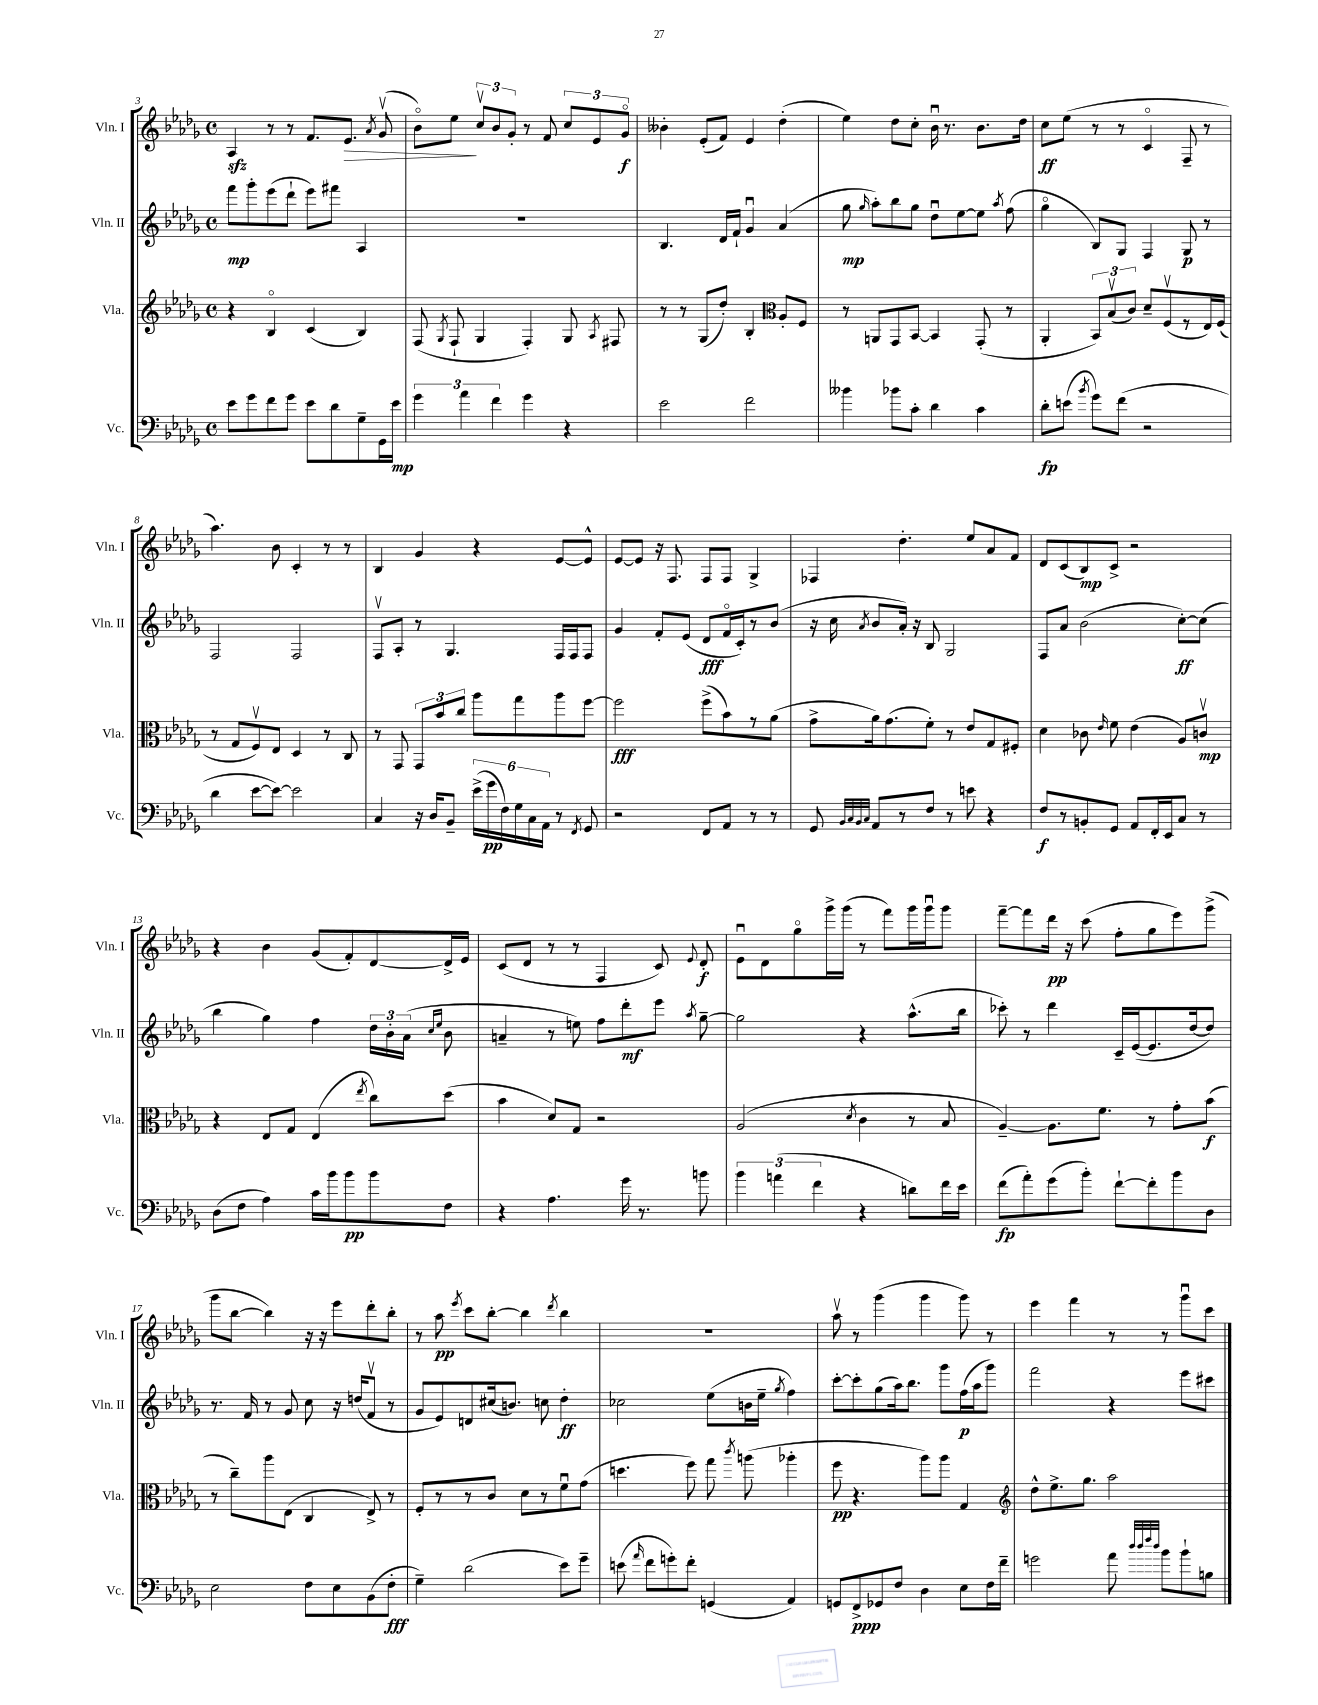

**kern	**dynam	**kern	**dynam	**kern	**dynam	**kern	**dynam
*part4	*part4	*part3	*part3	*part2	*part2	*part1	*part1
*staff4	*staff4	*staff3	*staff3	*staff2	*staff2	*staff1	*staff1
*I"Vc.	*	*I"Vla.	*	*I"Vln. II	*	*I"Vln. I	*
*I'Vc.	*	*I'Vla.	*	*I'Vln. II	*	*I'Vln. I	*
*clefF4	*	*clefG2	*	*clefG2	*	*clefG2	*
*k[b-e-a-d-g-]	*	*k[b-e-a-d-g-]	*	*k[b-e-a-d-g-]	*	*k[b-e-a-d-g-]	*
*M4/4	*	*M4/4	*	*M4/4	*	*M4/4	*
*met(c)	*	*met(c)	*	*met(c)	*	*met(c)	*
=3	=3	=3	=3	=3	=3	=3	=3
8e-\L	.	4r	.	8fff\L	mp	4A-zz/	.
8g-\	.	.	.	8ggg-'\	.	.	.
8f\	.	4B-/	.	(8eee-\	.	8r	.
8g-\J	.	.	.	8ddd-`\J	.	8r	.
8e-\L	.	(4c/	.	8eee-\L)	.	8.f/L	.
8d-\	.	.	.	8fff#X\J	.	.	.
!	!	!	!	!	!	!	!LO:HP:b
.	.	.	.	.	.	8.e-/J	>
8G-~\	.	4B-/)	.	4A-/	.	.	.
.	.	.	.	.	.	8qa-/	.
16GG-\L	.	.	.	.	.	(8g-v/	.
16e-\JJ	mp	.	.	.	.	.	.
=4	=4	=4	=4	=4	=4	=4	=4
6g-\	.	(8F/	.	1r	.	8b-\L)	.
.	.	8qG-/	.	.	.	.	.
.	.	8F`/	.	.	.	8ee-\J	.
6a-\	.	.	.	.	.	.	.
.	.	4G-/	.	.	.	12ccv/L	]
6f\	.	.	.	.	.	12b-/	.
.	.	.	.	.	.	12g-'/J	.
4g-\	.	4F'/)	.	.	.	8r	.
.	.	.	.	.	.	8f/	.
4r	.	8G-/	.	.	.	12cc/L	.
.	.	.	.	.	.	12e-/	.
.	.	8qA-/	.	.	.	.	.
.	.	8F#X/	.	.	.	.	.
.	.	.	.	.	.	12g-/J	f
=5	=5	=5	=5	=5	=5	=5	=5
2e-\	.	8r	.	4.B-/	.	4b--X'\	.
.	.	8r	.	.	.	.	.
.	.	(8G-/L	.	.	.	(8e-'/L	.
.	.	8dd-'/J)	.	16d-/LL	.	8f/J)	.
.	.	.	.	16f`/JJ	.	.	.
2f\	.	4B-'/	.	4g-u/	.	4e-/	.
*	*	*clefC3	*	*	*	*	*
.	.	8A-'/L	.	(4a-/	.	(4dd-'\	.
.	.	8F/J	.	.	.	.	.
=6	=6	=6	=6	=6	=6	=6	=6
4b--X\	.	8r	.	8gg-\	mp	4ee-\)	.
.	.	.	.	16qqgg-/	.	.	.
.	.	8AAn/L	.	8aa-'\L)	.	.	.
8b-X\L	.	8GG-/	.	8bb-\	.	8dd-\L	.
8c'\J	.	[8BB-/J	.	8gg-\J	.	8cc'\J	.
4d-\	.	4BB-/]	.	8dd-u\L	.	16b-u\	.
.	.	.	.	.	.	8.r	.
.	.	.	.	[8ee-\	.	.	.
4c\	.	(8GG-'/	.	8ee-\J]	.	8.b-\L	.
.	.	.	.	8qaa-/	.	.	.
.	.	8r	.	(8ff\	.	.	.
.	.	.	.	.	.	16dd-\Jk	.
=7	=7	=7	=7	=7	=7	=7	=7
8d-'\L	fp	4AA-'/	.	4gg-\	.	8cc\L	ff
(8en\J	.	.	.	.	.	(8ee-\J	.
8qb-/	.	.	.	.	.	.	.
8g-\L)	.	12BB-/L)	.	8B-/L)	.	8r	.
.	.	(12B-v/	.	.	.	.	.
(8f\J	.	.	.	8G-/J	.	8r	.
.	.	12c/J)	.	.	.	.	.
2r	.	8d-~/L	.	4F/	.	4c/	.
.	.	(8Fv/	.	.	.	.	.
.	.	8r	.	8G-/	p	8F~/	.
.	.	16E-/L)	.	8r	.	8r	.
.	.	(16F/JJ	.	.	.	.	.
!!LO:LB:g=z
=8	=8	=8	=8	=8	=8	=8	=8
4d-\	.	8r	.	2F/	.	4.aa-\)	.
.	.	8G-/L	.	.	.	.	.
[8e-\L	.	8Fv/)	.	.	.	.	.
8e-\J_)	.	8E-/J	.	.	.	8b-\	.
2e-\]	.	4D-/	.	2F/	.	4c'/	.
.	.	8r	.	.	.	8r	.
.	.	8C/	.	.	.	8r	.
=9	=9	=9	=9	=9	=9	=9	=9
4C/	.	8r	.	8Fv/L	.	4B-/	.
.	.	8GG-/	.	8A-'/J	.	.	.
16r	.	12GG-/L	.	8r	.	4g-/	.
16D-/KL	.	.	.	.	.	.	.
.	.	12b-/	.	.	.	.	.
8BB-~/J	.	.	.	4.G-/	.	.	.
.	.	12cc/J	.	.	.	.	.
(24e-^\LL	.	8aa-\L	.	.	.	4r	.
24g-\	pp	.	.	.	.	.	.
24F\)	.	.	.	.	.	.	.
24G-\	.	8gg-\	.	.	.	.	.
24C\	.	.	.	.	.	.	.
24AA-\JJ	.	.	.	.	.	.	.
8r	.	8aa-\	.	16F/LL	.	[8e-/L	.
.	.	.	.	16F/J	.	.	.
8qFF/	.	.	.	.	.	.	.
8GG-/	.	[8ff\J	.	8F/J	.	8e-^^/J]	.
=10	=10	=10	=10	=10	=10	=10	=10
2r	.	2ff\]	fff	4g-/	.	[8e-/L	.
.	.	.	.	.	.	8e-/J]	.
.	.	.	.	8f'/L	.	16r	.
.	.	.	.	.	.	8.F/	.
.	.	.	.	(8e-/J	.	.	.
8FF/L	.	(8ff^\L	.	8d-/L	fff	8F/L	.
8AA-/J	.	8b-\)	.	16f/L	.	8F/J	.
.	.	.	.	16c'/J)	.	.	.
8r	.	8r	.	8r	.	4G-^/	.
8r	.	(8a-\J	.	(8b-/J	.	.	.
=11	=11	=11	=11	=11	=11	=11	=11
8GG-/	.	8g-^\L	.	16r	.	4F-X/	.
.	.	.	.	16cc\	.	.	.
32qqBB-/LLL	.	.	.	.	.	.	.
32qqC/	.	.	.	.	.	.	.
32qqBB-/	.	.	.	.	.	.	.
32qqC/JJJ	.	.	.	8qa-/	.	.	.
8AA-/L	.	16a-\k)	.	8b-/L	.	.	.
.	.	(8.g-\	.	.	.	.	.
8r	.	.	.	16a-'/Jk)	.	4.dd-'\	.
.	.	.	.	16r	.	.	.
8F/J	.	8f'\J)	.	8B-/	.	.	.
8r	.	8r	.	2G-/	.	.	.
8en\	.	8e-/L	.	.	.	8ee-/L	.
4r	.	8G-/	.	.	.	8a-/	.
.	.	8F#X'/J	.	.	.	8f/J	.
=12	=12	=12	=12	=12	=12	=12	=12
8F/L	f	4d-\	.	8F/L	.	8d-/L	.
8r	.	.	.	8a-/J	.	(8c/	.
8BBn'/	.	8c-X\	.	(2b-\	.	8B-/)	mp
.	.	16qqe-/	.	.	.	.	.
8GG-/J	.	8f\	.	.	.	8c^/J	.
8AA-/L	.	(4e-\	.	.	.	2r	.
16FF'/L	.	.	.	.	.	.	.
16EE-/J	.	.	.	.	.	.	.
8C/J	.	8A-/L)	.	[8cc'\L)	ff	.	.
8r	.	8cnv/J	mp	(8cc\J]	.	.	.
!!LO:LB:g=z
=13	=13	=13	=13	=13	=13	=13	=13
(8D-\L	.	4r	.	4bb-\	.	4r	.
8F\J	.	.	.	.	.	.	.
4A-\)	.	8E-/L	.	4gg-\)	.	4b-\	.
.	.	8G-/J	.	.	.	.	.
16c\LL	.	(4E-/	.	4ff\	.	(8g-/L	.
16b-\J	.	.	.	.	.	.	.
8b-\	pp	.	.	.	.	8f'/)	.
.	.	8qee-/	.	.	.	.	.
8b-\	.	8cc\L)	.	24dd-\LL	.	[8d-/	.
.	.	.	.	24b-'\	.	.	.
.	.	.	.	(24a-\JJ	.	.	.
.	.	.	.	16qqcc/LL	.	.	.
.	.	.	.	16qqee-/JJ	.	.	.
8F\J	.	(8dd-\J	.	8b-\	.	16d-^/L]	.
.	.	.	.	.	.	16e-/JJ	.
=14	=14	=14	=14	=14	=14	=14	=14
4r	.	4b-\	.	4an~/	.	(8c/L	.
.	.	.	.	.	.	8d-/J	.
4.A-\	.	8d-/L)	.	8r	.	8r	.
.	.	8G-/J	.	8een\)	.	8r	.
.	.	2r	.	8ff\L	.	4F/	.
16g-\	.	.	.	8ddd-'\	mf	.	.
8.r	.	.	.	.	.	.	.
.	.	.	.	8eee-\J	.	8c/)	.
.	.	.	.	8qaa-/	.	8qqe-/	.
8bn\	.	.	.	[8gg-~\	.	8d-'/	f
=15	=15	=15	=15	=15	=15	=15	=15
6b-\	.	(2A-/	.	2gg-\]	.	8e-u\L	.
.	.	.	.	.	.	8d-\	.
(6an\	.	.	.	.	.	.	.
.	.	.	.	.	.	8gg-\	.
6f\	.	.	.	.	.	.	.
.	.	.	.	.	.	16ggg-^\L	.
.	.	.	.	.	.	(16ggg-\JJ	.
.	.	8qd-/	.	.	.	.	.
4r	.	4c\	.	4r	.	8r	.
.	.	.	.	.	.	8fff\L)	.
8dn\L)	.	8r	.	(8.aa-^^\L	.	16ggg-\L	.
.	.	.	.	.	.	16ggg-u\J	.
16f\L	.	8B-/	.	.	.	8ggg-\J	.
16e-\JJ	.	.	.	16bb-\Jk	.	.	.
=16	=16	=16	=16	=16	=16	=16	=16
(8f\L	fp	[4A-~/)	.	8ccc-X'\)	.	[8fff~\L	.
8a-'\)	.	.	.	8r	.	8fff\]	.
(8g-\	.	8.A-\L]	.	4ddd-\	.	16ddd-\Jk	pp
.	.	.	.	.	.	16r	.
8b-'\J)	.	.	.	.	.	(8ccc\	.
.	.	8.f\J	.	.	.	.	.
[8f`\L	.	.	.	16c~/LL	.	8ff'\L	.
.	.	.	.	([16e-/J	.	.	.
8f'\]	.	8r	.	8.e-/]	.	8gg-\	.
8b-\	.	8g-'\L	.	.	.	8eee-\)	.
.	.	.	.	[16dd-/k	.	.	.
8D-\J	.	(8b-\J	f	8dd-/J])	.	(8ggg-^\J	.
!!LO:LB:g=z
=17	=17	=17	=17	=17	=17	=17	=17
2E-\	.	8r	.	8.r	.	8ggg-\L	.
.	.	8cc~\L)	.	.	.	[8bb-\J	.
.	.	.	.	16f/	.	.	.
.	.	8aa-\	.	8r	.	4bb-\])	.
.	.	(8E-\J	.	8g-/	.	.	.
8F\L	.	4C/	.	8cc\	.	16r	.
.	.	.	.	.	.	16r	.
8E-\	.	.	.	16r	.	8eee-\L	.
.	.	.	.	(16ddn/KL	.	.	.
(8BB-\	.	8E-^/)	.	8fv/J	.	8ddd-'\	.
8F'\J	fff	8r	.	8r	.	8bb-'\J	.
=18	=18	=18	=18	=18	=18	=18	=18
4G-~\)	.	8F'/L	.	8g-/L	.	8r	.
.	.	8r	.	8e-/)	.	8aa-\	pp
.	.	.	.	.	.	8qeee-/	.
(2d-\	.	8r	.	8dn/	.	8ccc\L	.
.	.	8c/J	.	(16cc#X/k	.	[8bb-'\J	.
.	.	.	.	8.bn/J)	.	.	.
.	.	8d-\L	.	.	.	4bb-\]	.
.	.	8r	.	8ccn\	.	.	.
.	.	.	.	.	.	8qddd-/	.
8e-\L)	.	8fu\	.	4dd-'\	ff	4bb-\	.
8g-~\J	.	(8g-\J	.	.	.	.	.
=19	=19	=19	=19	=19	=19	=19	=19
(8en\	.	4.ddn\	.	2cc-X\	.	1r	.
16qqa-/	.	.	.	.	.	.	.
8f\L	.	.	.	.	.	.	.
8gn'\)	.	.	.	.	.	.	.
8f'\J	.	8ff\)	.	.	.	.	.
(4GGn/	.	8gg-\	.	(8ee-\L	.	.	.
.	.	8qccc/	.	.	.	.	.
.	.	(8aan\	.	16bn\L	.	.	.
.	.	.	.	16ee-~\JJ	.	.	.
.	.	.	.	8qgg-/	.	.	.
4AA-/)	.	4aa-X'\	.	4ff\)	.	.	.
=20	=20	=20	=20	=20	=20	=20	=20
8GGn/L	.	8ff\	pp	[8ccc'\L	.	8aa-v\	.
8FF^/	ppp	4.r	.	8ccc'\]	.	8r	.
8GG-X/	.	.	.	(8gg-\	.	(4ggg-\	.
8F/J	.	.	.	16aa-\k)	.	.	.
.	.	.	.	8.bb-\J	.	.	.
4D-\	.	8aa-\L)	.	.	.	4ggg-\	.
.	.	8aa-\J	.	8ggg-\L	.	.	.
8E-\L	.	4G-/	.	(16ff\L	p	8ggg-\)	.
.	.	.	.	16aa-\J	.	.	.
16F\L	.	.	.	8ggg-\J)	.	8r	.
16f~\JJ	.	.	.	.	.	.	.
=21	=21	=21	=21	=21	=21	=21	=21
*	*	*clefG2	*	*	*	*	*
2gn\	.	8dd-^^\L	.	2fff\	.	4eee-\	.
.	.	8.ee-^\	.	.	.	.	.
.	.	.	.	.	.	4fff\	.
.	.	8.gg-\J	.	.	.	.	.
8a-\	.	2aa-\	.	4r	.	8r	.
32qqdd-/LLL	.	.	.	.	.	.	.
32qqdd-/	.	.	.	.	.	.	.
32qqff/	.	.	.	.	.	.	.
32qqdd-/JJJ	.	.	.	.	.	.	.
8b-\L	.	.	.	.	.	8r	.
8b-`\	.	.	.	8eee-\L	.	8ggg-u\L	.
8Bn\J	.	.	.	8ccc#X\J	.	8ccc\J	.
==	==	==	==	==	==	==	==
*-	*-	*-	*-	*-	*-	*-	*-
